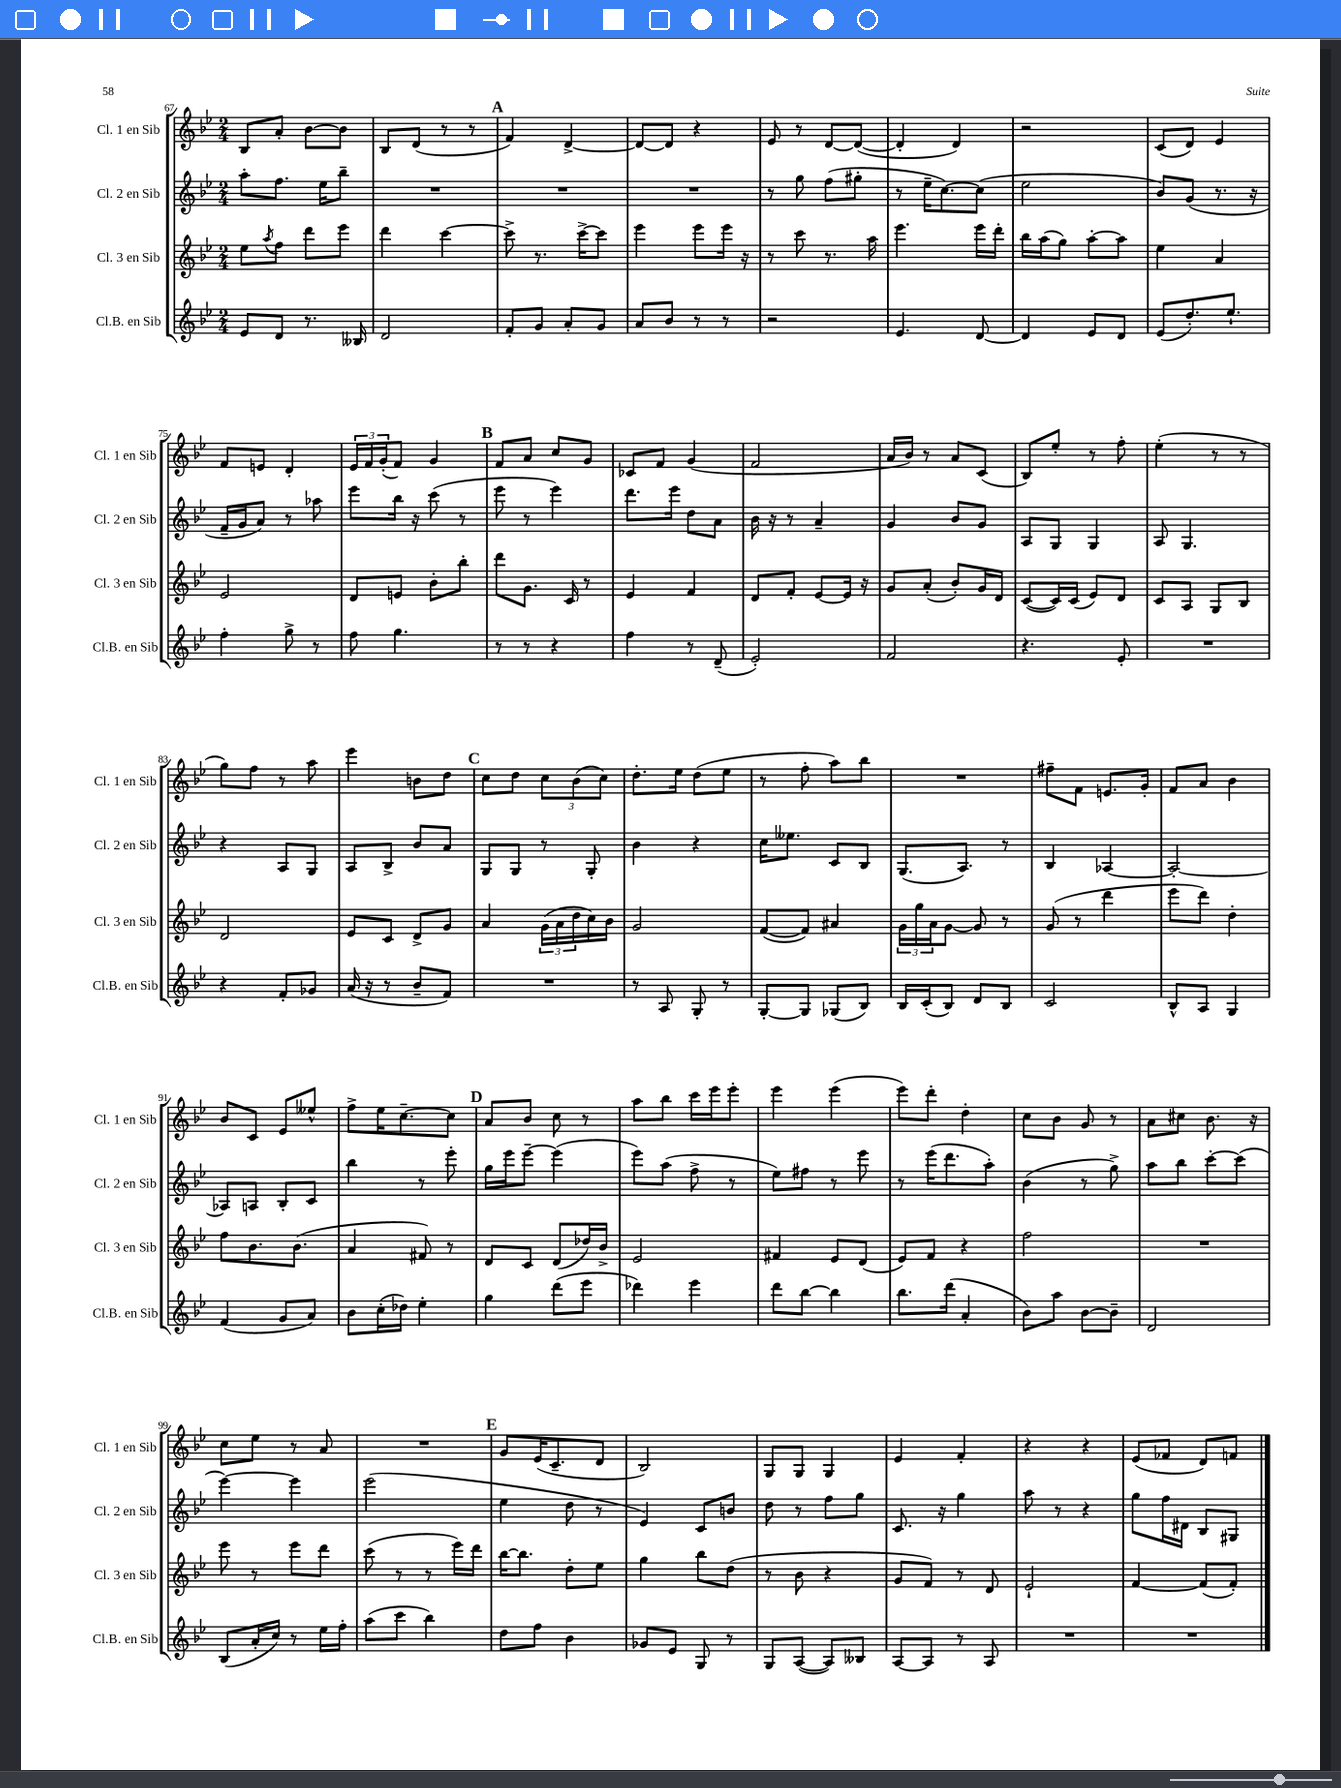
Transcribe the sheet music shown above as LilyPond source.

<<
\new StaffGroup <<
\new Staff = "s0" \with { instrumentName = "Cl. 1 en Sib" shortInstrumentName = "Cl. 1 en Sib" } {
    \clef treble \key bes \major \numericTimeSignature \time 2/4
    bes8 a'8-. bes'8~ bes'8 |
    bes8 d'8( r8 r8 |
    \mark \markup { \bold "A" } f'4) d'4~-> |
    d'8~ d'8 r4 |
    ees'8 r8 d'8~ d'8~( |
    d'4-. d'4) |
    r2 |
    c'8( d'8) ees'4 |
    f'8 e'8 d'4-. |
    \tuplet 3/2 { ees'16 f'16 g'16-.( } f'8) g'4 |
    \mark \markup { \bold "B" } f'8 a'8 c''8 g'8 |
    ces'8 f'8 g'4( |
    f'2 |
    a'16 bes'16) r8 a'8 c'8( |
    bes8) ees''8-. r8 f''8-. |
    ees''4-.( r8 r8 |
    g''8) f''8 r8 a''8 |
    ees'''4 b'8 d''8 |
    \mark \markup { \bold "C" } c''8 d''8 \tuplet 3/2 { c''8 bes'8( c''8) } |
    d''8.-. ees''16 d''8( ees''8 |
    r8 f''8-. a''8) bes''8 |
    R2 |
    fis''8-- f'8 e'8. g'16-. |
    f'8 a'8 bes'4 |
    bes'8 c'8 ees'8 eeses''8-^ |
    f''8-> ees''16 c''8.~-- c''8 |
    \mark \markup { \bold "D" } a'8 bes'8 c''8 r8 |
    a''8 bes''8 c'''16 ees'''16 ees'''8-. |
    ees'''4 ees'''4( |
    ees'''8) d'''8-. d''4-. |
    c''8 bes'8 g'8 r8 |
    a'8 cis''8 bes'8. r16 |
    c''8 ees''8 r8 a'8 |
    R2 |
    \mark \markup { \bold "E" } g'8 ees'16( c'8.-- d'8 |
    bes2) |
    g8 g8 g4 |
    ees'4 f'4-. |
    r4 r4 |
    ees'8( fes'8 d'8) f'8 \bar "|." |
}
\new Staff = "s1" \with { instrumentName = "Cl. 2 en Sib" shortInstrumentName = "Cl. 2 en Sib" } {
    \clef treble \key bes \major \numericTimeSignature \time 2/4
    a''8-. f''8. ees''16 bes''8-- |
    R2 |
    \mark \markup { \bold "A" } R2 |
    R2 |
    r8 g''8 f''8( gis''8-. |
    r8 ees''16-- c''8.~) c''8( |
    ees''2 |
    bes'8) g'8( r8. r16 |
    f'16-- g'16 a'8) r8 aes''8 |
    ees'''8 bes''16 r16 c'''8( r8 |
    \mark \markup { \bold "B" } ees'''8 r8 ees'''4) |
    d'''8. ees'''16 d''8 a'8 |
    bes'16 r16 r8 a'4-- |
    g'4 bes'8 g'8 |
    a8 g8 g4 |
    a8 g4. |
    r4 a8 g8 |
    a8 bes8-> bes'8 a'8 |
    \mark \markup { \bold "C" } g8 g8 r8 g8-. |
    bes'4 r4 |
    c''16 eeses''8. c'8 bes8 |
    g8.( a8.) r8 |
    bes4 aes4~ |
    aes2~-. |
    aes8 a8 bes8-. c'8 |
    bes''4 r8 ees'''8-. |
    \mark \markup { \bold "D" } g''16 ees'''16 ees'''8~-- ees'''4( |
    ees'''8) a''8( f''8-> r8 |
    ees''8) fis''8 r8 ees'''8 |
    r8 ees'''16( d'''8. a''8-.) |
    bes'4( r8 g''8->) |
    a''8 bes''8 c'''8~-. c'''8( |
    ees'''4~) ees'''4 |
    ees'''2( |
    \mark \markup { \bold "E" } ees''4 d''8 r8 |
    ees'4) c'8 b'8 |
    d''8 r8 f''8 g''8 |
    c'8. r16 g''4 |
    a''8 r8 r4 |
    g''8 f''16 dis'16 bes8 gis8 \bar "|." |
}
\new Staff = "s2" \with { instrumentName = "Cl. 3 en Sib" shortInstrumentName = "Cl. 3 en Sib" } {
    \clef treble \key bes \major \numericTimeSignature \time 2/4
    ees''8 \acciaccatura { a''8 } f''8 d'''8 ees'''8 |
    d'''4 c'''4~ |
    \mark \markup { \bold "A" } c'''8-> r8. c'''16~-> c'''8 |
    ees'''4 ees'''8 ees'''16 r16 |
    r8 c'''8 r8. a''16 |
    ees'''4. ees'''16 d'''16-. |
    bes''16 a''16( g''8) a''8~-. a''8 |
    ees''4 a'4 |
    ees'2 |
    d'8 e'8 bes'8-. bes''8-. |
    \mark \markup { \bold "B" } d'''8 g'8. c'16 r8 |
    ees'4 f'4 |
    d'8 f'8-. ees'8~ ees'16 r16 |
    g'8 a'8-.( bes'8-.) g'16 d'16 |
    c'8~( c'16) c'16( ees'8) d'8 |
    c'8 a8 g8 bes8 |
    d'2 |
    ees'8 c'8 d'8-> g'8 |
    \mark \markup { \bold "C" } a'4 \tuplet 3/2 { g'16( a'16 d''16 } c''16) bes'16 |
    g'2 |
    f'8~( f'8) ais'4 |
    \tuplet 3/2 { g'16 g''16 a'16 } g'8~ g'8 r8 |
    g'8( r8 d'''4 |
    ees'''8 d'''8) d''4-. |
    f''8 bes'8. bes'8.( |
    a'4 fis'8) r8 |
    \mark \markup { \bold "D" } d'8 c'8 d'8( des''16) bes'16-> |
    ees'2 |
    fis'4 ees'8 d'8( |
    ees'8) f'8 r4 |
    f''2 |
    R2 |
    ees'''8 r8 ees'''8 d'''8 |
    c'''8( r8 r8 ees'''16) d'''16 |
    \mark \markup { \bold "E" } bes''16~ bes''8. d''8-. ees''8 |
    g''4 bes''8 d''8( |
    r8 bes'8 r4 |
    g'8 f'8) r8 d'8 |
    ees'2-! |
    f'4~ f'8( f'8-.) \bar "|." |
}
\new Staff = "s3" \with { instrumentName = "Cl.B. en Sib" shortInstrumentName = "Cl.B. en Sib" } {
    \clef treble \key bes \major \numericTimeSignature \time 2/4
    ees'8 d'8 r8. beses16 |
    d'2 |
    \mark \markup { \bold "A" } f'8-. g'8 a'8-. g'8 |
    a'8 bes'8 r8 r8 |
    r2 |
    ees'4. d'8~ |
    d'4 ees'8 d'8 |
    ees'8( d''8.-.) ees''8.-! |
    f''4-. g''8-> r8 |
    f''8 g''4. |
    \mark \markup { \bold "B" } r8 r8 r4 |
    f''4 r8 d'8--( |
    ees'2-.) |
    f'2 |
    r4. ees'8-. |
    R2 |
    r4 f'8-. ges'8 |
    a'16( r16 r8 bes'8-- f'8) |
    \mark \markup { \bold "C" } R2 |
    r8 a8 g8-. r8 |
    g8~-. g8 ges8( bes8) |
    bes16 c'16-.( bes8) d'8 bes8 |
    c'2 |
    bes8-^ a8 g4 |
    f'4( g'8 a'8) |
    bes'8 c''16-.( des''16) ees''4-. |
    \mark \markup { \bold "D" } g''4 d'''8( ees'''8 |
    des'''4) ees'''4 |
    d'''8 bes''8~ bes''4 |
    bes''8. d'''16( a'4-. |
    bes'8) a''8 bes'8~ bes'8-- |
    d'2 |
    bes8( a'16-. c''16) r8 ees''16 f''16-. |
    a''8( c'''8 bes''4) |
    \mark \markup { \bold "E" } d''8 f''8 bes'4 |
    ges'8 ees'8 g8 r8 |
    g8 a8~( a8) beses8 |
    a8~ a8 r8 a8 |
    R2 |
    R2 \bar "|." |
}
>>
>>
\layout { \context { \Score currentBarNumber = #67 } }
